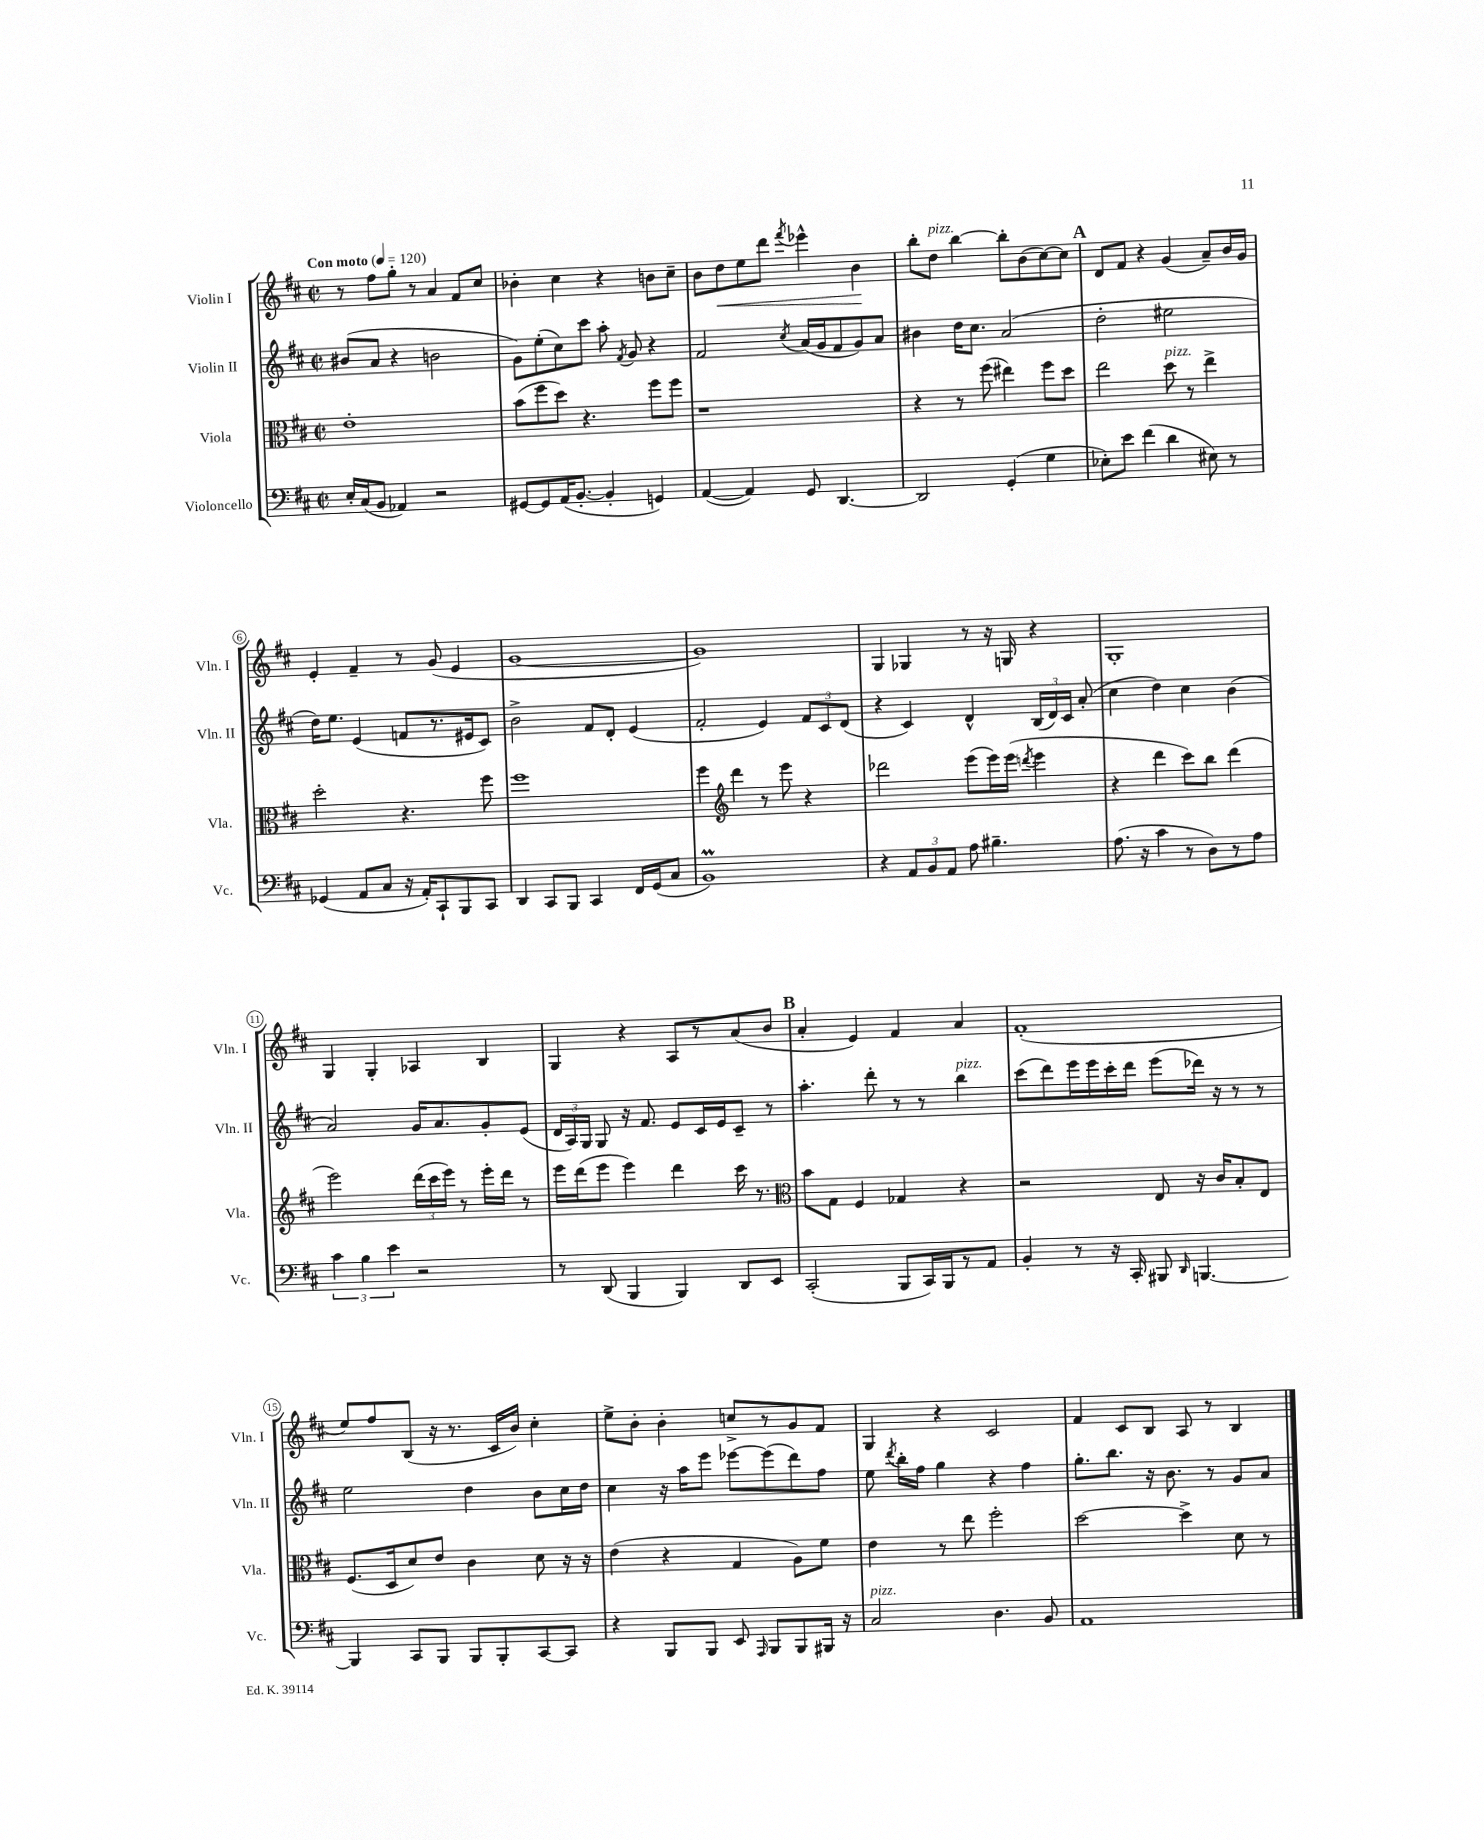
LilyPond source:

<<
\new StaffGroup <<
\new Staff = "s0" \with { instrumentName = "Violin I" shortInstrumentName = "Vln. I" } {
    \clef treble \key d \major \defaultTimeSignature \time 2/2 \tempo "Con moto" 4 = 120
    \autoBeamOff r8 fis''8[ g''8]-. r8 a'4 fis'8[ cis''8] |
    bes'4-. cis''4 r4 b'8[ cis''8]-- |
    b'8[ d''8\< e''8 d'''8] \acciaccatura { fis'''8 } ees'''4-^ b'4\! |
    b''8[-. d''8]^\markup { \italic "pizz." } b''4~ b''8[-. b'8( cis''8~) cis''8] |
    \mark \markup { \bold "A" } d'8[ fis'8] r4 g'4( a'8[--) b'16 g'16] |
    e'4-. fis'4-- r8 g'8( e'4 |
    g'1~ |
    g'1) |
    g4 ges4 r8 r16 g16 r4 |
    g1-. |
    g4 g4-. aes4 b4 |
    g4 r4 a8[ r8 a'8( b'8] |
    \mark \markup { \bold "B" } a'4-. e'4) fis'4 a'4 |
    fis'1-.( |
    e''8[) fis''8 b8]( r16 r8. cis'16[ b'16]) cis''4-. |
    e''8[-> b'8]-. b'4-. c''8[-> r8 g'8 fis'8] |
    g4 r4 cis'2 |
    fis'4 cis'8[ b8] a8 r8 b4 \bar "|." |
}
\new Staff = "s1" \with { instrumentName = "Violin II" shortInstrumentName = "Vln. II" } {
    \clef treble \key d \major \defaultTimeSignature \time 2/2
    \autoBeamOff bis'8[( a'8] r4 b'2 |
    g'8[) e''8-.( cis''8) cis'''8] a''8-. \acciaccatura { fis'8 } g'8 r4 |
    fis'2 \acciaccatura { cis''8 } a'16[( g'16 fis'8 g'8) a'8] |
    bis'4 d''16[ cis''8.] a'2( |
    \mark \markup { \bold "A" } d''2-. eis''2 |
    d''16[) e''8.] e'4( f'8[ r8. eis'16 cis'8]) |
    b'2-> fis'8[ d'8]-. e'4( |
    fis'2-. e'4) \tuplet 3/2 { fis'8[ cis'8 d'8]( } |
    r4 cis'4) d'4-^ \tuplet 3/2 { b16[( d'16) cis'16] } a'8-.( |
    cis''4 d''4) cis''4 b'4( |
    a'2) g'16[ a'8. g'8-. e'8]( |
    \tuplet 3/2 { d'16[ a16) g16] } g8 r16 fis'8. e'8[ cis'16 e'16 cis'8]-- r8 |
    \mark \markup { \bold "B" } a''4.-. d'''8-. r8 r8 b''4^\markup { \italic "pizz." } |
    cis'''8[( d'''8) e'''16 e'''16 cis'''16-. d'''16] e'''8[( des'''16]) r16 r8 r8 |
    e''2 d''4 b'8[ cis''16 d''16] |
    cis''4 r16 a''16[ e'''8] ees'''8[~ ees'''8( d'''8) fis''8] |
    e''8 \acciaccatura { d'''8 } b''16[-. fis''16] g''4 r4 fis''4 |
    g''8.[-. b''8.] r16 b'8. r8 g'8[ a'8] \bar "|." |
}
\new Staff = "s2" \with { instrumentName = "Viola" shortInstrumentName = "Vla." } {
    \clef alto \key d \major \defaultTimeSignature \time 2/2
    \autoBeamOff e'1-. |
    b'8[( fis''8 d''8]) r4. fis''8[ fis''8] |
    r1 |
    r4 r8 fis''8( eis''4) fis''8[ d''8] |
    \mark \markup { \bold "A" } e''2 d''8^\markup { \italic "pizz." } r8 e''4-> |
    d''2-. r4. fis''8 |
    fis''1 |
    fis''4 \clef treble d'''4 r8 e'''8 r4 |
    des'''2 e'''8[( e'''16) e'''16]( \acciaccatura { d'''8 } e'''4 |
    r4 d'''4 cis'''8[) b''8] d'''4( |
    e'''2) \tuplet 3/2 { d'''16[( cis'''16 e'''16]) } r8 e'''16[-. d'''16] r8 |
    e'''16[ d'''16( e'''8] e'''4) d'''4 cis'''16 r8. |
    \mark \markup { \bold "B" } \clef alto b'8[ g8] fis4 ges4 r4 |
    r2 e8 r16 cis'16[ b8-. e8] |
    fis8.[( d16 d'8) e'8] cis'4 d'8 r16 r16 |
    e'4( r4 g4 a8[) fis'8] |
    e'4 r8 e''8 fis''2-. |
    d''2~ d''4-> d'8 r8 \bar "|." |
}
\new Staff = "s3" \with { instrumentName = "Violoncello" shortInstrumentName = "Vc." } {
    \clef bass \key d \major \defaultTimeSignature \time 2/2
    \autoBeamOff e16[-. cis16( b,8] aes,4) r2 |
    gis,8[~ gis,8 a,16( b,8.]~-. b,4-. g,4) |
    a,4~( a,4) g,8 d,4.~ |
    d,2 g,4-.( g4 |
    \mark \markup { \bold "A" } ees8[-.) e'8] fis'4( d'4 eis8) r8 |
    ges,4( a,8[ cis8] r16 a,16[-.) cis,8-! b,,8 cis,8] |
    d,4 cis,8[ b,,8] cis,4 fis,16[ g,16( cis8] |
    b,1\prall) |
    r4 \tuplet 3/2 { a,8[ b,8 a,8] } a8 bis4.-- |
    a8.( r16 cis'4 r8 d8[) r8 a8] |
    \tuplet 3/2 { cis'4 b4 e'4 } r2 |
    r8 d,8( b,,4 b,,4) d,8[ e,8] |
    \mark \markup { \bold "B" } cis,2-.( b,,8[ cis,16) b,,16 r8 a,8] |
    b,4-. r8 r16 cis,16-. bis,,8 \grace { d,16 } b,,4.~ |
    b,,4 cis,8[ b,,8] b,,8[ b,,8-. cis,8~ cis,8] |
    r4 b,,8[ b,,8] e,8 \grace { a,,16 } b,,8[ b,,8 bis,,16] r16 |
    cis2^\markup { \italic "pizz." } d4. b,8 |
    a,1 \bar "|." |
}
>>
>>
\layout { \context { \Score \override BarNumber.stencil = #(make-stencil-circler 0.1 0.3 ly:text-interface::print) } }
